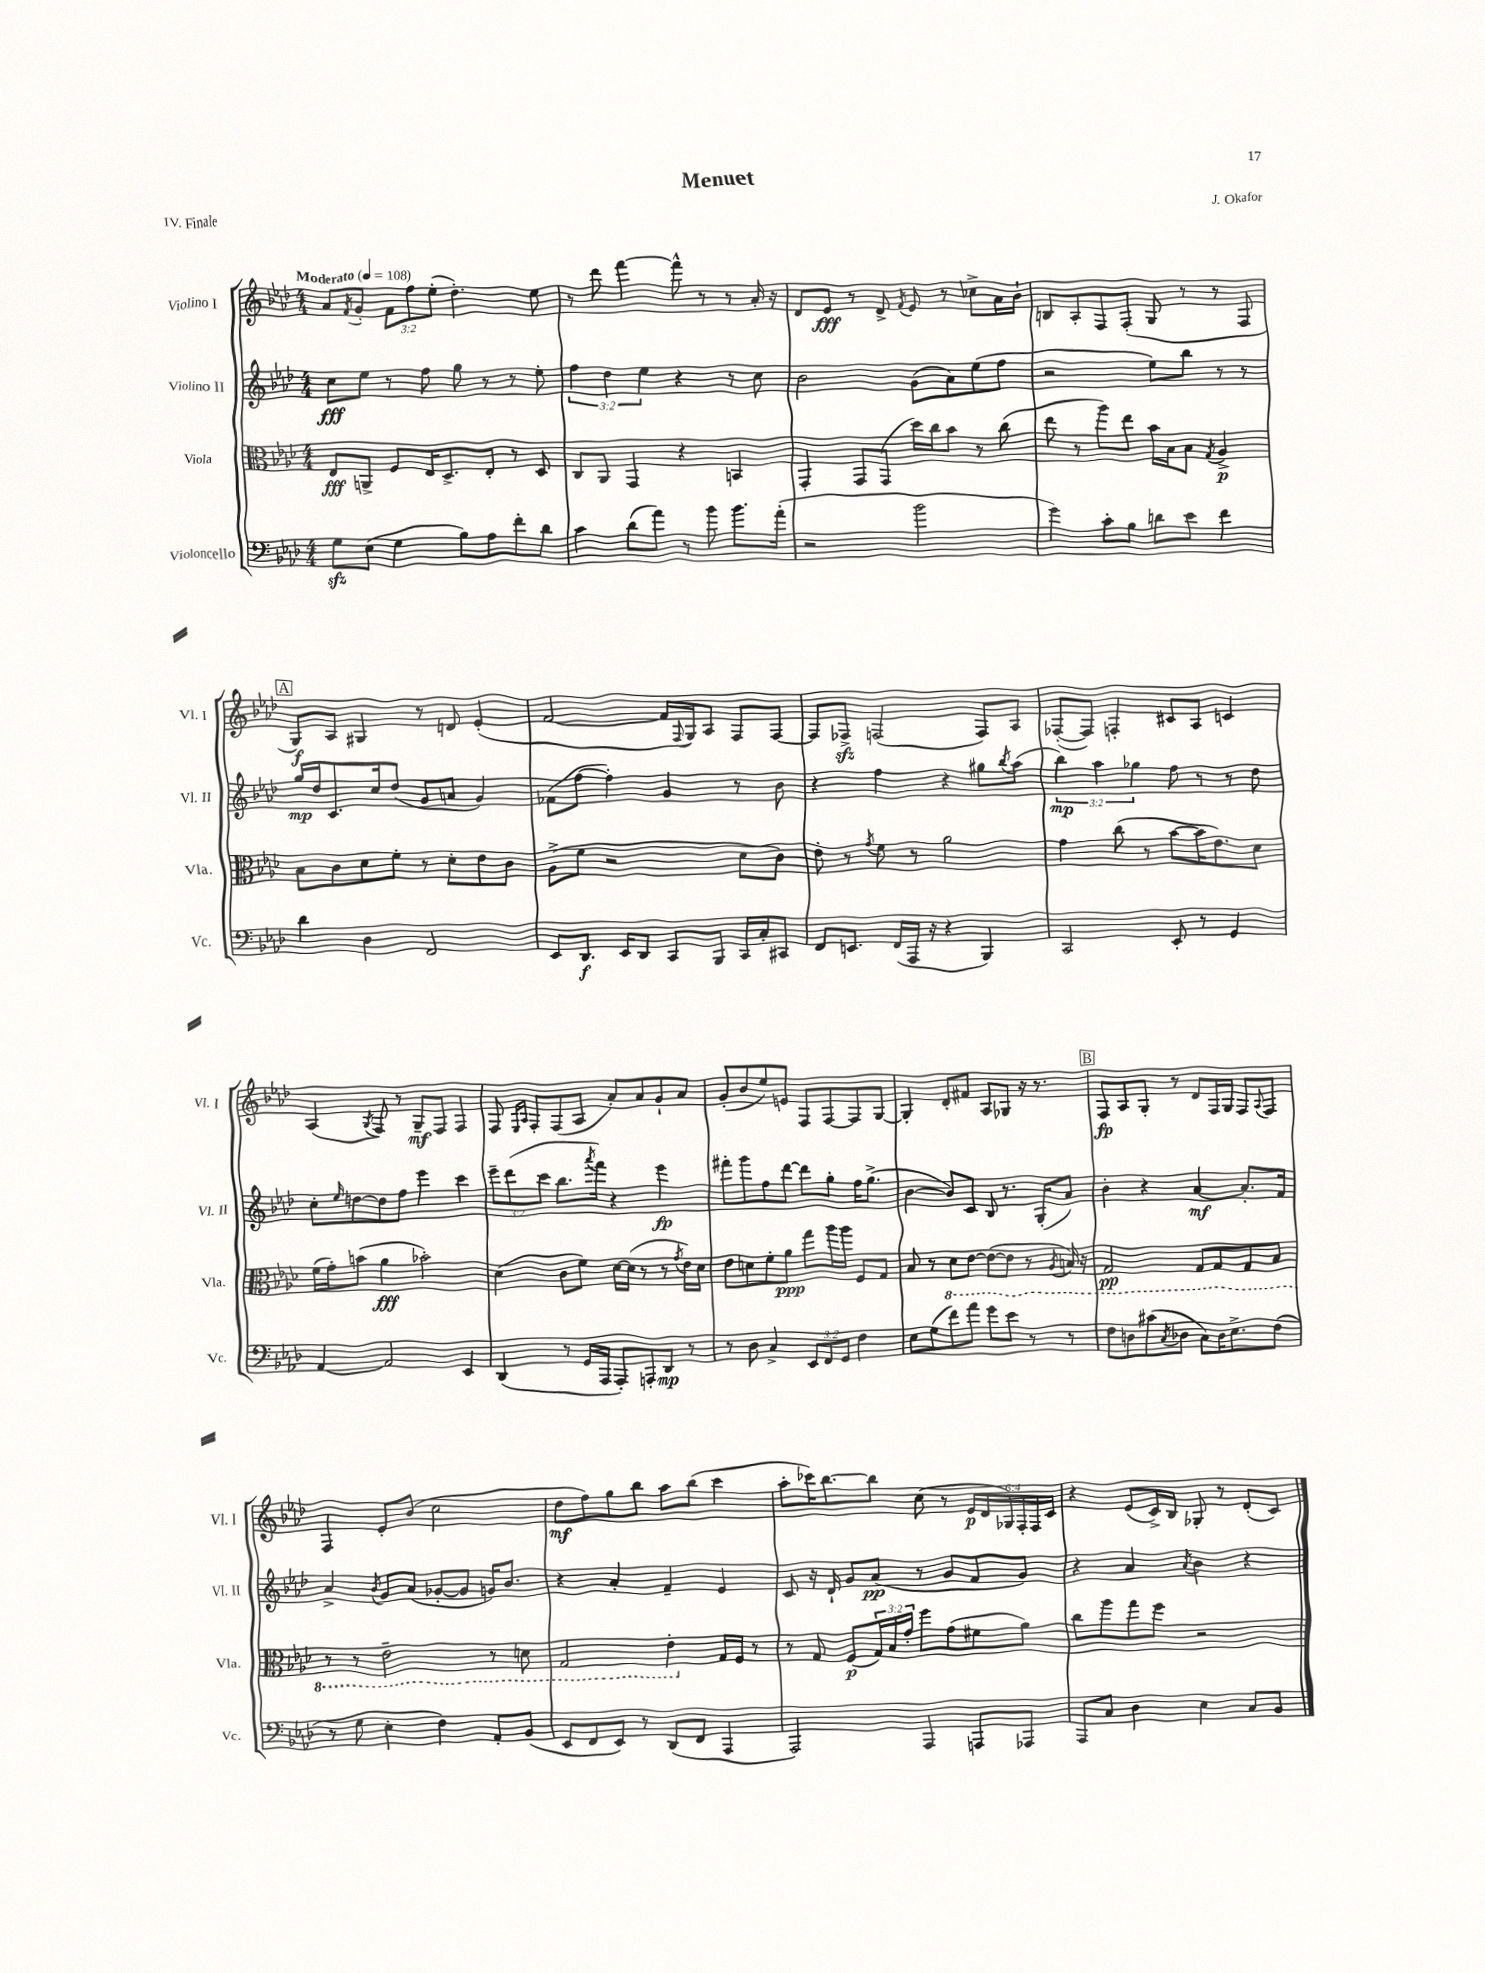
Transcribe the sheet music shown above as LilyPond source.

\header { title = "Menuet" composer = "J. Okafor" piece = "IV. Finale" }
<<
\new StaffGroup <<
\new Staff = "s0" \with { instrumentName = "Violino I" shortInstrumentName = "Vl. I" } {
    \clef treble \key aes \major \numericTimeSignature \time 4/4 \override Staff.TupletNumber.text = #tuplet-number::calc-fraction-text \tempo "Moderato" 4 = 108
    aes'8 \acciaccatura { f'8 } g'8-. \tuplet 3/2 { f'8 f''8 ees''8-.( } des''4.-.) ees''8 |
    r8 des'''8 f'''4~ f'''8-^ r8 r8 aes'16-. r16 |
    des'8 ees'8\fff r8 des'8-> \acciaccatura { f'8 } ees'8 r8 ces''8-> aes'16 bes'16-! |
    b8 aes8-. f8 f8-.( g8 r8 r8 f8 |
    \mark \markup { \box "A" } g8\f) aes8 gis4 r8 d'8 ees'4-.( |
    f'2~ f'16 \appoggiatura { f8 } g16) aes8 f8 f8~ |
    f8 fes8->\sfz f2( f8) aes8 |
    fes8~-.( fes8) f4-. cis'8 aes8 c'4 |
    aes4( \acciaccatura { g8 } f8) r8 g8--\mf f8 f4 |
    f8 \grace { ees16 aes16 } f8-. f8( aes8 aes'8-.) aes'8 g'8-! aes'8 |
    g'8-.( bes'8 ees''8) e'8 f8 f8~ f8 g8~ |
    g4-. des'8-. fis'8 aes8 ges8 r16 r8. |
    \mark \markup { \box "B" } f8\fp aes8 g8-. r8 des'8 f16 g16 f8 \appoggiatura { aes8 } f8 |
    f4 ees'8-. bes'8( c''2 |
    des''8\mf f''8) g''8 bes''8 aes''8 bes''8( c'''4 |
    aes''8-. ces'''16) bes''8.~ bes''8 c''8( r8 \tuplet 6/4 { ees'16\p des'16 ges16) f16-. f16 c'16 } |
    r4 ees'8( c'16->) bes16 ges8-. r8 des'8-.( c'8) \bar "|." |
}
\new Staff = "s1" \with { instrumentName = "Violino II" shortInstrumentName = "Vl. II" } {
    \clef treble \key aes \major \numericTimeSignature \time 4/4 \override Staff.TupletNumber.text = #tuplet-number::calc-fraction-text
    c''8\fff ees''8 r8 f''8 g''8 r8 r8 ees''8-. |
    \tuplet 3/2 { f''4 des''4 ees''4 } r4 r8 c''8 |
    bes'2 g'8( aes'8) ees''8( f''8 |
    r2 ees''8) bes''8 r8 r8 |
    \mark \markup { \box "A" } g''16\mp des''16 c'8. c''16 des''8( g'8 a'8 g'4) |
    fes'8( f''8~ f''4-.) g'4 r8 bes'8 |
    r4 f''4 r4 gis''8 \acciaccatura { bes''8 } aes''8( |
    \tuplet 3/2 { bes''4\mp) aes''4 ges''4 } f''8 r8 r8 des''8 |
    c''8-. \grace { ees''16 } d''8~ d''8 f''8 ees'''4 c'''4 |
    \tuplet 3/2 { ees'''8-- des'''8( c'''8 } bes''8. \acciaccatura { aes'''8 } f'''16) r4 ees'''4\fp |
    fis'''8-. g'''8 f''8 des'''8~ des'''8 g''8-. f''16 g''8.->( |
    bes'4~ bes'8) c'8 bes8 r8. g16-.( aes'8) |
    \mark \markup { \box "B" } bes'4-. r4 aes'4~\mf aes'8.-. f'16 |
    aes'4-> \acciaccatura { bes'8 } g'8 aes'8( ges'8~-. ges'8 g'16) bes'8. |
    r4 aes'4-. f'4-- ees'4 |
    c'8 r16 des'16-! g'8 aes'8\pp( r8 g'8 f'8 g'8) |
    r4 aes'4 \acciaccatura { aes'8 } bes'4 r4 \bar "|." |
}
\new Staff = "s2" \with { instrumentName = "Viola" shortInstrumentName = "Vla." } {
    \clef alto \key aes \major \numericTimeSignature \time 4/4 \override Staff.TupletNumber.text = #tuplet-number::calc-fraction-text
    ees8\fff a,8-> f8 ees16 des8.-> ees8-. r8 des8 |
    c8 aes,8 g,4 r4 b,4 |
    g,4-. g,8 g,8( des''16) c''16 bes'8 r8 c''8( |
    ees''8 r8 aes''8) ees''8 bes'16 bes16 bes8 \acciaccatura { g8 } aes4->\p |
    \mark \markup { \box "A" } bes8 c'8 des'8 f'8-. r8 des'8-. ees'8 c'8 |
    aes8->( f'8 r2 des'8 c'8) |
    ees'8-. r8 \acciaccatura { g'8 } f'8 r8 aes'2 |
    g'4 c''8( r8 bes'8~ bes'16 ees'8.) des'8 |
    f'16( g'16-.) b'8( aes'4\fff bes'2-.) |
    des'4( c'8 f'8) des'16~ des'16( r8 r8 \acciaccatura { g'8 } ees'16) des'16 |
    ees'8 d'8 f'8-. aes'8\ppp g''8 aes''16 aes''16 f8 g8 |
    bes8 r8 \ottava #-1 des8 ees8~ ees8~( ees8 r8 \acciaccatura { aes,8 } b,16) r16 |
    \mark \markup { \box "B" } g,2\pp g,8 g,8 g,8 bes,8 |
    r8 r8 ees2-- r8 d8 |
    g,2 ees4-. \ottava #0 g16 f16 r8 |
    r8 g8 f8\p( \tuplet 3/2 { g16) bes16 g'16-. } f''8 g'8( fis'8 aes'8) |
    c''8 aes''8 g''8 f''8 r2 \bar "|." |
}
\new Staff = "s3" \with { instrumentName = "Violoncello" shortInstrumentName = "Vc." } {
    \clef bass \key aes \major \numericTimeSignature \time 4/4 \override Staff.TupletNumber.text = #tuplet-number::calc-fraction-text
    g8\sfz ees8( g4 bes8) aes8 f'8-. des'8 |
    c'4 des'8( aes'8) r8 bes'8 bes'8. aes'16-.( |
    r2 bes'2 |
    g'4) c'8-. bes8 d'8 ees'8 f'4 |
    \mark \markup { \box "A" } des'4 des4 f,2 |
    ees,8 des,8.\f ees,16 des,8 c,8 bes,,8 c,16 c16-. cis,8 |
    f,8 e,8. f,16( aes,,16 r16 r4 bes,,4) |
    c,2 ees,8-. r8 g,4 |
    aes,4~ aes,2 ees,4 |
    des,4( r8 g,16 aes,,16 aes,,8-.) a,,8-. des,8\mp r8 |
    r8 des8 c4-> \tuplet 3/2 { ees,8 f,8 g,8 } f4 |
    ees8 g8( f'8) aes'8 g'8 ees'8 r8 r8 |
    \mark \markup { \box "B" } f8 d8 cis'8( \acciaccatura { c8 } des8 c8) des16 ees8.-> f8( |
    r8 g8 ees4-. f4) aes,8-. bes,8( |
    ees,8 f,8 ees,8) r8 des,8( f,8 aes,,4 |
    aes,,2) aes,,4 a,,8 aes,,8 |
    aes,,8 c8 des4 ees4 c8 bes,8 \bar "|." |
}
>>
>>
\layout { \context { \Score \remove "Bar_number_engraver" } }
